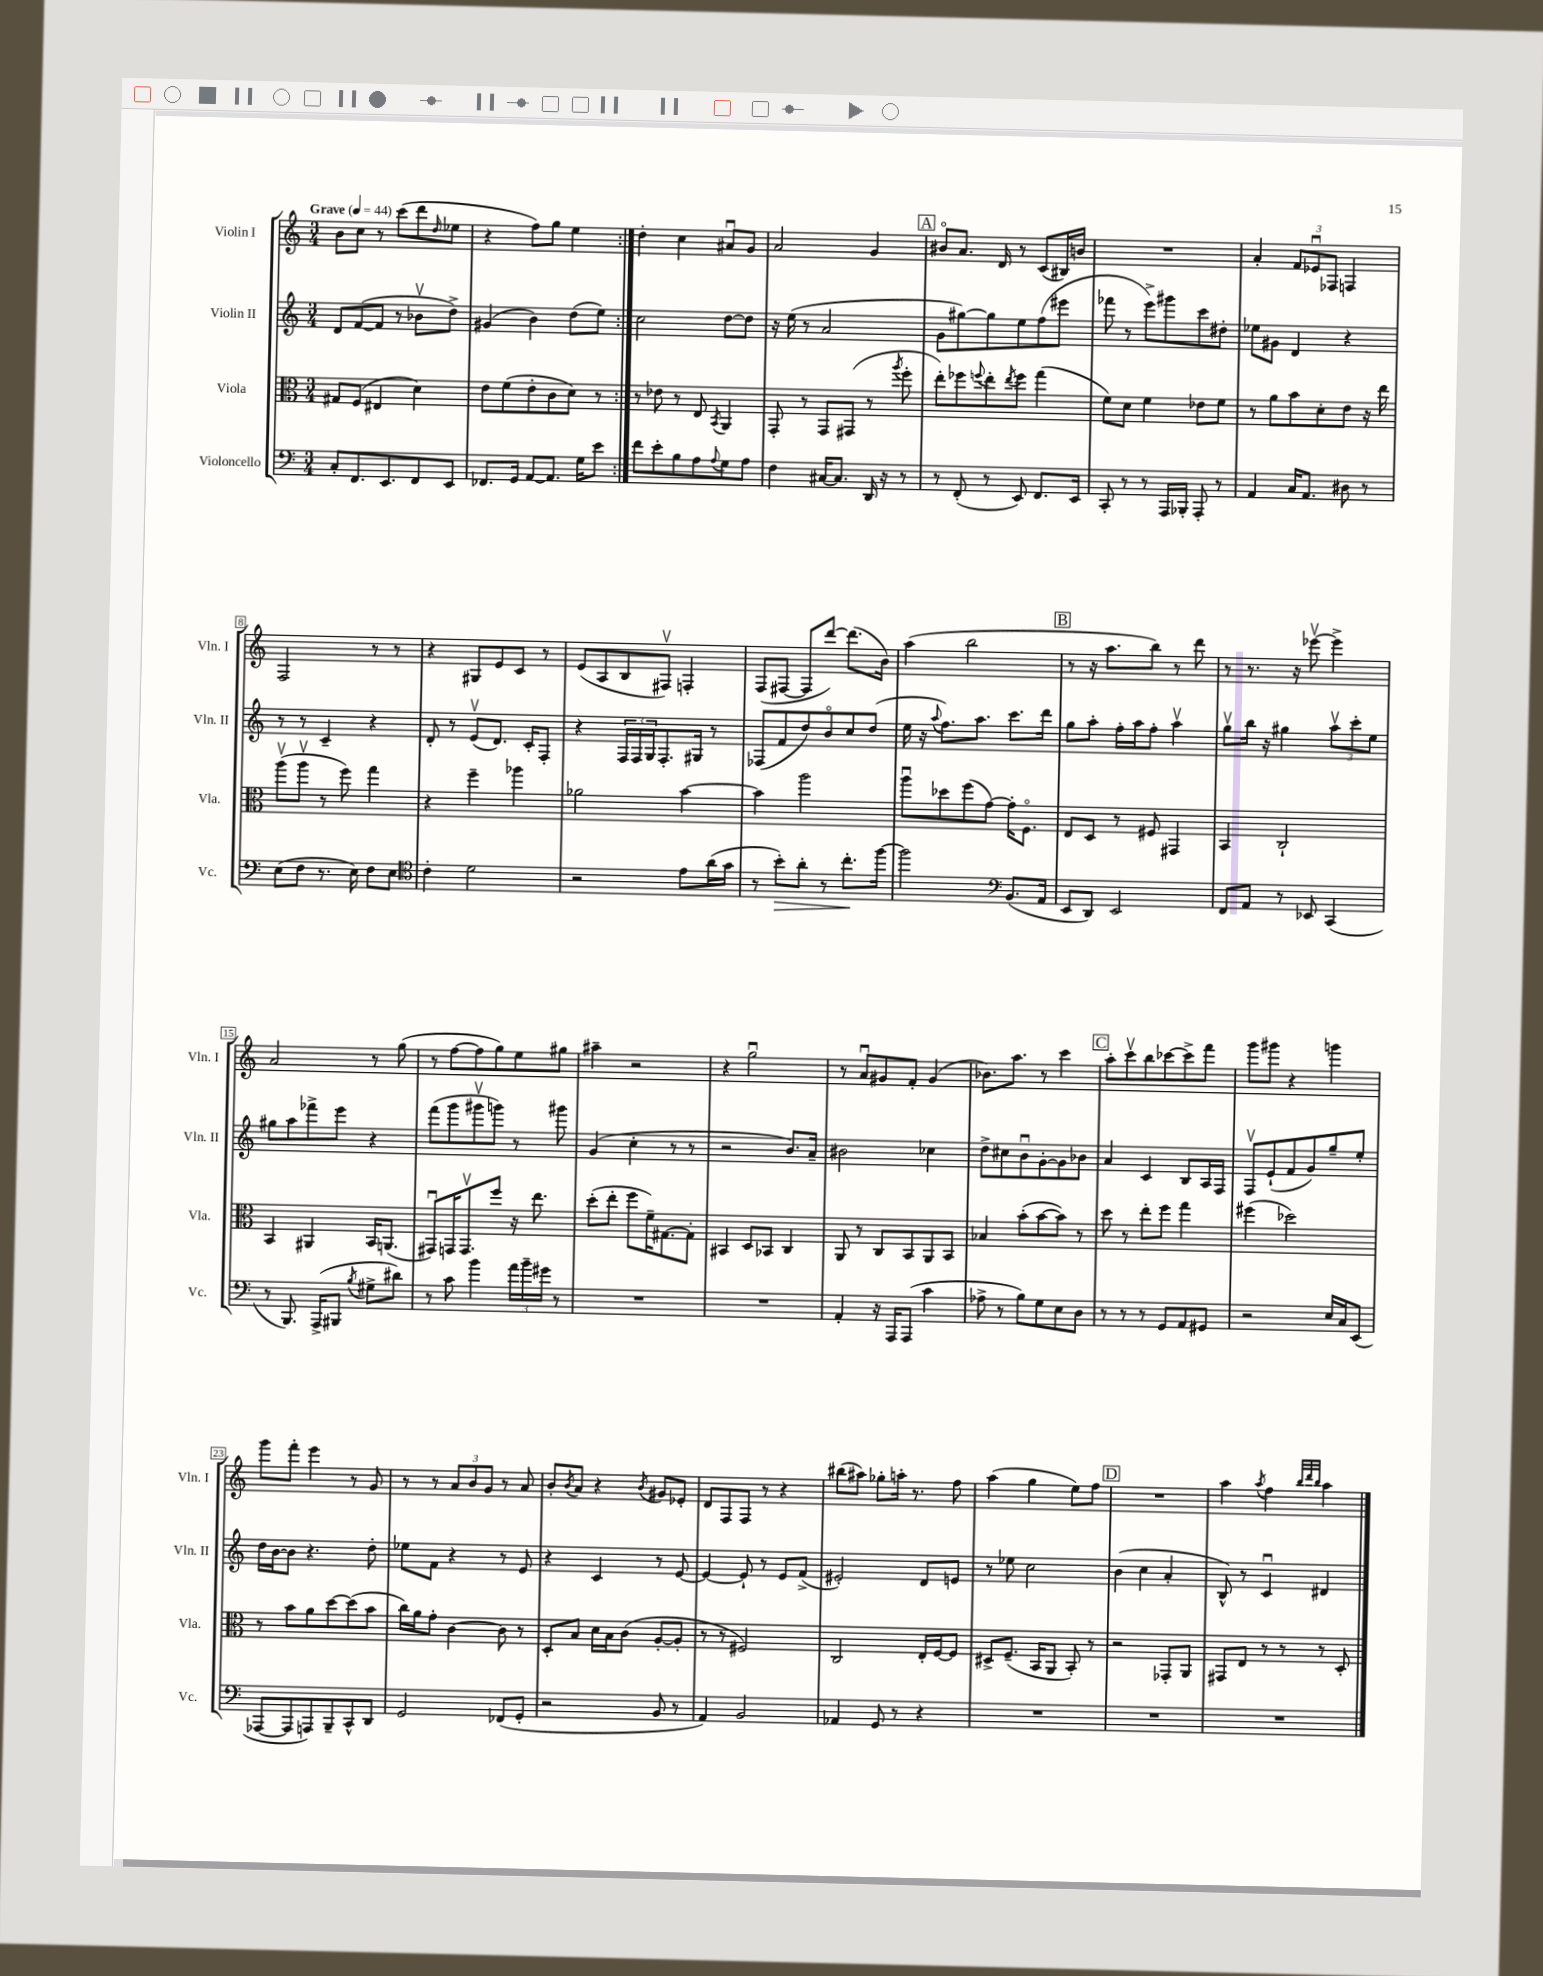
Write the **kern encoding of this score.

**kern	**kern	**kern	**kern
*staff4	*staff3	*staff2	*staff1
*clefF4	*clefC3	*clefG2	*clefG2
*k[]	*k[]	*k[]	*k[]
*M3/4	*M3/4	*M3/4	*M3/4
*MM44	*MM44	*MM44	*MM44
8C'/L	8G#/L	8d/L	8b\L
8.FF/	(8F/J	([8f/	8cc\J
.	4E#/	8f/]J	8r
8.EE/	.	.	.
.	.	8r	(8ccc\L
8FF/	4d\)	8b-v\L	8ddd\
.	.	.	16qqdd/
8EE/J	.	8dd^\J)	8ee-\J
=	=	=	=
8.FF-/L	8e\L	(4g#/	4r
.	(8f\	.	.
16GG/Jk	.	.	.
[8AA/L	8e'\	4b\)	8ff\L)
8.AA/]J	8c\	.	8gg\J
.	8d\J)	(8dd\L	4ee\
16G\LK	.	.	.
8e\J	8r	8ee\J)	.
=:|!	=:|!	=:|!	=:|!
8f\L	8r	2cc\	4dd'\
8e'\	8e-\	.	.
8B\	8r	.	4cc\
8A\	8E/	.	.
8qqA/	8qBB/	.	.
8G\	4AA/	[8dd\L	8a#u/L
8A\J	.	8dd\]J	8g/J
=	=	=	=
4F\	8GG'/	16r	2a/
.	.	(16ee\	.
.	8r	8r	.
[16C#/LK	8GG/L	2a/	.
8.C#/]J	.	.	.
.	(8GG#/J	.	.
16DD/	8r	.	4g/
16r	.	.	.
.	8qaa/	.	.
8r	8ff'\	.	.
=	=	=	=
8r	8ee'\L)	8g\L	8b#o/L
(8FF'/	8ff-\	[8gg#\)	8.a/J
.	8qqff/	.	.
8r	8ee'\	8gg#\]	.
.	.	.	16d/
.	8qee/	.	.
8EE/)	8ff\J	8ee\	8r
8.FF/L	(4gg\	(8ff\	(8c/L
.	.	8eee#\J	16B#/L)
16EE/Jk	.	.	16b/JJ
=	=	=	=
8CC'/	8f\L)	8fff-\	2.r
8r	8d\J	8r	.
8r	4f\	8eee^\L)	.
16AAA/LL	.	8ggg#\	.
16BBB-'/JJ	.	.	.
8AAA'/	8e-\L	8ccc\	.
8r	8f\J	8dd#'\J	.
=	=	=	=
4AA/	8r	8ee-\L	4a'/
.	8a\L	8g#\J	.
16C/LK	8b\	4d/	12f/L
8.AA/J	.	.	.
.	.	.	12e-u/
.	8d'\	.	.
.	.	.	12F-/J
8D#\	8e\J	4r	4F/
8r	16r	.	.
.	16ee\	.	.
=	=	=	=
(8E\L	(8aav\L	8r	2F/
8F\J	8aav\J	8r	.
8.r	8r	4c~/	.
.	8ff\)	.	.
16E\)	.	.	.
8F\L	4gg\	4r	8r
8E\J	.	.	8r
=	=	=	=
*clefC4	*	*	*
4c'\	4r	8d'/	4r
.	.	8r	.
2d\	4ff~\	(8ev/L	8G#/L
.	.	8.d/J)	8e/
.	4aa-\	.	8c/J
.	.	16c'/LK	.
.	.	8F'/J	8r
=	=	=	=
2r	2a-\	4r	(8e/L
.	.	.	8A/
.	.	24F/LL	8B/
.	.	24F/	.
.	.	24G/J	.
.	.	8.F'/	8F#v/J)
8e\L	[4b\	.	4F'/
.	.	16G#/Jk	.
(16a\L	.	8r	.
16g\JJ	.	.	.
=	=	=	=
8r	4b\]	(8F-/L	(8F/L
8b'\L)	.	8f/	[8F#/J
8a'\J	2aa\	8dd/)	8F#/]L
8r	.	8bo/	[8ddd/J)
8.cc'\L	.	8cc/	(8.ddd\]L
.	.	(8dd/J	.
[16ff\Jk	.	.	16b\Jk)
=	=	=	=
2ff\]	8aau\L	16ee\	(4aa\
.	.	16r	.
.	.	8qqaa/	.
.	8dd-\	8.ff\L)	.
.	(8ff\	.	2bb\
.	.	8.aa\J	.
.	[8g\J)	.	.
*clefF4	*	*	*
(8.BB/L	16g'\]LK	8.ccc\L	.
.	8.Fo\J	.	.
16AA/Jk	.	16ddd\Jk	.
=	=	=	=
8EE/L	8E/L	8gg\L	8r
8DD/J)	8D/J	8aa'\J	16r
.	.	.	8.aa\L
2EE/	8r	16ff'\LL	.
.	.	16aa\J	.
.	8F#/	8ff'\J	8bb\J)
.	4GG#/	4aav\	8r
.	.	.	8ddd\
=	=	=	=
8FF/L	4BB/	8ggv\L	8r
8AA/J	.	16bb\Jk	8.r
.	.	16r	.
8r	2C`/	4gg#\	.
.	.	.	16r
8EE-/	.	.	[8eee-v\
(4CC/	.	12aav\L	4eee-^\]
.	.	12ccc'\	.
.	.	12ee\J	.
=	=	=	=
8r	4BB/	8gg#\L	2a/
8.BBB/)	.	8aa\	.
.	4AA#/	8fff-^\	.
(16AAA^/LK	.	.	.
8BBB#/J	.	8eee\J	.
8qB/	.	.	.
8G#^\L	16BB/LK	4r	8r
.	(8.AA/J	.	.
8d#\J)	.	.	(8gg\
=	=	=	=
8r	8GG#u/L)	(8fff\L	8r
8c\	16GG/K	8ggg\	[8ff\L
.	8.GGv/	.	.
4b\	.	8ggg#v\	8ff\]
.	8ff/J	8ggg\J)	8gg\)
24a\LL	16r	8r	8ee\
24b~\	.	.	.
.	8.ee\	.	.
24g#\JJ	.	.	.
8r	.	8ggg#\	8gg#\J
=	=	=	=
2.r	(8dd'\L	(4g/	4aa#~\
.	8ee'\J	.	.
.	8ff\L	4cc'\	2r
.	16f~\K)	.	.
.	[8.G#\	.	.
.	.	8r	.
.	8G#'\]J	8r	.
=	=	=	=
2.r	4BB#/	2r	4r
.	8D/L	.	2ggu\
.	8BB-/J	.	.
.	4C/	8.b/L)	.
.	.	16a~/Jk	.
=	=	=	=
4AA'/	8AA/	2b#\	8r
.	8r	.	8au/L
16r	8C/L	.	8g#/
16AAA/LK	.	.	.
(8AAA/J	8BB/	.	8f'/J
4c\	8AA/	4cc-\	(4g#/
.	8BB/J	.	.
=	=	=	=
8A-^\	4B-/	8dd^\L	8.b-\L)
8r	.	8cc#\	.
.	.	.	8.aa\J
8B\L)	(8b'\L	8bu\	.
8G\	[8b\	[8g'\	8r
8E\	8b\]J)	8g\]	4ccc\
8D\J	8r	8b-\J	.
=	=	=	=
8r	8dd\	4a/	8aa'\L
8r	8r	.	8cccv\
8r	8ee'\L	4c/	8bb\
8GG/L	8ff\J	.	[8ccc-\
8AA/	4gg\	8B/L	8ccc-^\]
8GG#/J	.	16A/L	8fff\J
.	.	16F/JJ	.
=	=	=	=
2r	(4ff#\	8Fv/L	8ggg\L
.	.	(8e`/	8ggg#\J
.	2dd-\)	8f/	4r
.	.	8g/)	.
16E/LL	.	8gg~/	4ggg\
16C/J	.	.	.
(8EE/J	.	8ee'/J	.
=	=	=	=
[8AAA-/L	8r	16dd\LL	8ggg\L
.	.	[16b\J	.
8AAA-/]	8b\L	8b\]J	8fff'\J
8AAA/)	8a\	4.r	4eee\
8BBB~/	[8dd\	.	.
8CC^^/	(8dd\]	.	8r
8DD/J	8b\J	8dd'\	8g/
=	=	=	=
2GG/	16cc\LL)	8ee-\L	8r
.	16a\J	.	.
.	8g'\J	8f\J	8r
.	[4c\	4r	12a/L
.	.	.	12b/
.	.	.	12g/J
(8FF-/L	8c\]	8r	8r
8GG'/J	8r	8e/	8a/
=	=	=	=
2r	8D'/L	4r	8b'/L
.	.	.	8qb/
.	8B/J	.	8a/J
.	16d\LL	4c/	4r
.	16B\J	.	.
.	(8c\J	.	.
.	.	.	8qb/
8BB/	[8A'/L	8r	8g#/L
8r	8A'/]J	[8e/	8e-'/J
=	=	=	=
4AA/)	8r	4e/_	8d/L
.	8r	.	8F/
2BB/	2F#/)	8e`/]	8F/J
.	.	8r	8r
.	.	8e/L	4r
.	.	(8f^/J	.
=	=	=	=
4AA-/	2C/	2e#'/)	(8bb#\L
.	.	.	8aa#\J)
8GG/	.	.	8gg-'\L
8r	.	.	16aa'\Jk
.	.	.	8.r
4r	16E'/LL	8d/L	.
.	[16F/J	.	.
.	8F/]J	8e/J	8ff\
=	=	=	=
2.r	8D#^/L	8r	(4aa\
.	(8.F~/J	8ee-\	.
.	.	2cc\	4gg\
.	16BB/LK	.	.
.	8AA/J	.	.
.	8BB'/)	.	8ee\L)
.	8r	.	8ff\J
=	=	=	=
2.r	2r	(4b\	2.r
.	.	4cc\	.
.	8GG-'/L	4a'/	.
.	8AA/J	.	.
=	=	=	=
2.r	8GG#/L	8B^^/)	4aa\
.	8E/J	8r	.
.	.	.	8qaa/
.	8r	4cu/	4ff\
.	8r	.	.
.	.	.	32qqbb/LLL
.	.	.	32qqddd/
.	.	.	32qqbb/JJJ
.	8r	4d#/	4aa\
.	8D'/	.	.
==	==	==	==
*-	*-	*-	*-
